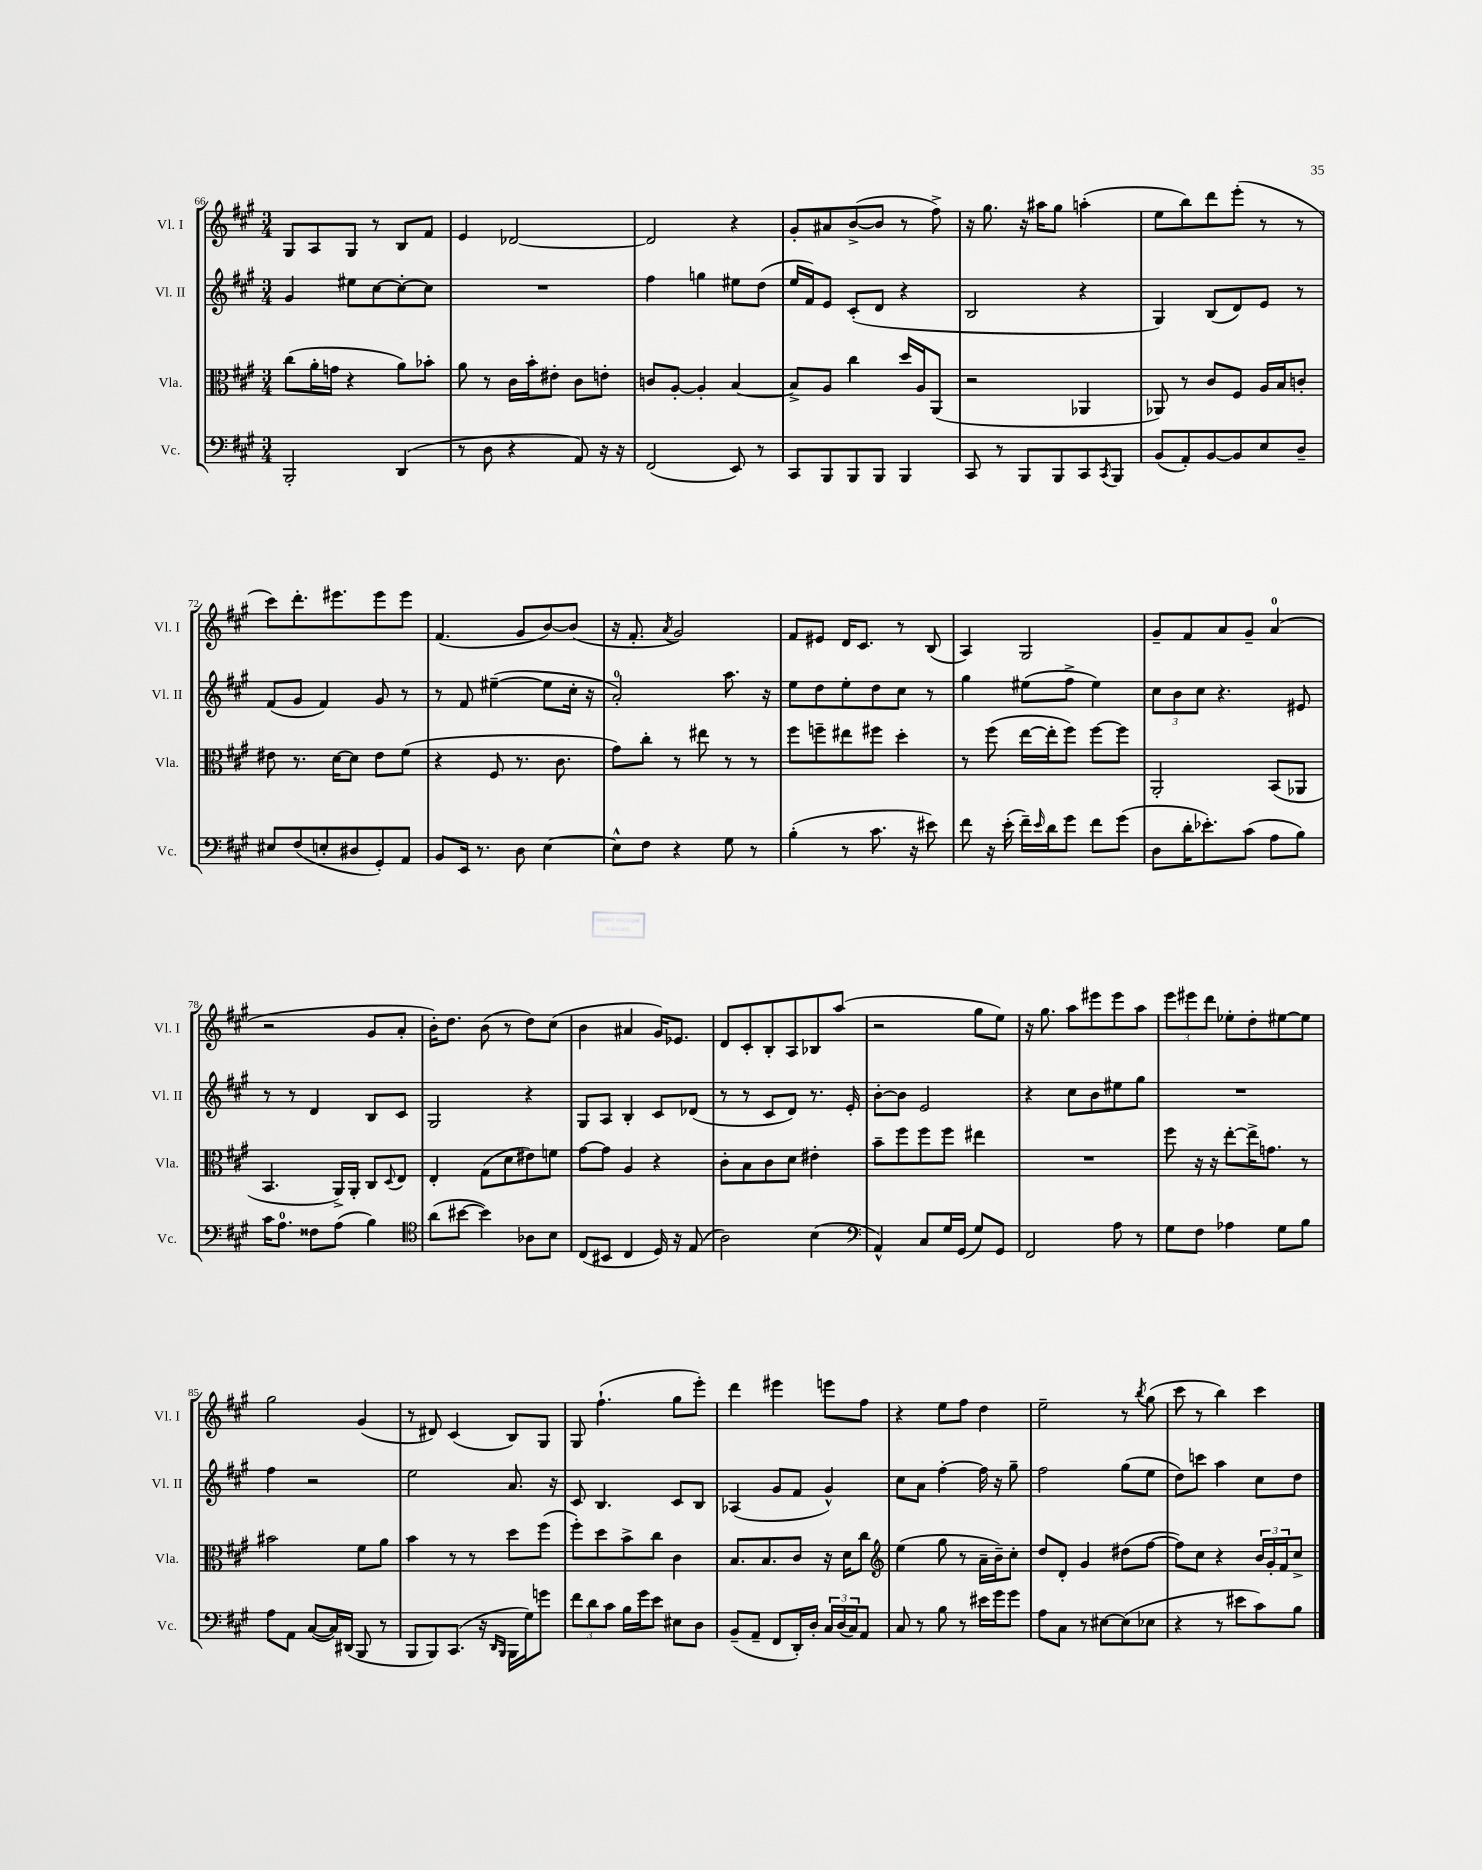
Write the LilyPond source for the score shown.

<<
\new StaffGroup <<
\new Staff = "s0" \with { instrumentName = "Vl. I" shortInstrumentName = "Vl. I" } {
    \clef treble \key a \major \numericTimeSignature \time 3/4
    gis8 a8 gis8 r8 b8 fis'8 |
    e'4 des'2~ |
    des'2 r4 |
    gis'8-. ais'8 b'8~->( b'8 r8 fis''8->) |
    r16 gis''8. r16 ais''16 gis''8 a''4-.( |
    e''8 b''8) d'''8 e'''8-.( r8 r8 |
    cis'''8) d'''8.-. eis'''8. eis'''8 eis'''8 |
    fis'4.( gis'8 b'8~) b'8( |
    r16 fis'8.-. \acciaccatura { a'8 } gis'2) |
    fis'8 eis'8 d'16 cis'8. r8 b8( |
    a4) gis2 |
    gis'8-- fis'8 a'8 gis'8-- a'4-0( |
    r2 gis'8 a'8-. |
    b'16-.) d''8. b'8( r8 d''8) cis''8( |
    b'4 ais'4 gis'16) ees'8. |
    d'8 cis'8-. b8-. a8 bes8 a''8( |
    r2 gis''8 e''8) |
    r16 gis''8. a''8 eis'''8 eis'''8 a''8 |
    \tuplet 3/2 { e'''8 eis'''8 d'''8 } ees''8-. d''8-. eis''8~ eis''8 |
    gis''2 gis'4( |
    r8 dis'8) cis'4( b8) gis8 |
    gis8 fis''4.-!( gis''8 e'''8-.) |
    d'''4 eis'''4 e'''8 fis''8 |
    r4 e''8 fis''8 d''4 |
    e''2-- r8 \acciaccatura { b''8 } gis''8( |
    cis'''8 r8 b''4) cis'''4 \bar "|." |
}
\new Staff = "s1" \with { instrumentName = "Vl. II" shortInstrumentName = "Vl. II" } {
    \clef treble \key a \major \numericTimeSignature \time 3/4
    gis'4 eis''8 cis''8~ cis''8~-. cis''8 |
    R2. |
    fis''4 g''4 eis''8 d''8( |
    e''16 fis'16) e'8 cis'8-.( d'8 r4 |
    b2 r4 |
    gis4) b8( d'8) e'8 r8 |
    fis'8( gis'8 fis'4) gis'8 r8 |
    r8 fis'8 eis''4~--( eis''8 cis''16-. r16 |
    a'2-0-.) a''8. r16 |
    e''8 d''8 e''8-. d''8 cis''8 r8 |
    gis''4 eis''8( fis''8-> eis''4) |
    \tuplet 3/2 { cis''8 b'8 cis''8 } r4. eis'8 |
    r8 r8 d'4 b8 cis'8 |
    gis2 r4 |
    gis8 a8 b4-. cis'8 des'8( |
    r8 r8 cis'8 d'8) r8. e'16-. |
    b'8~-. b'8 e'2 |
    r4 cis''8 b'8 eis''8 gis''8 |
    R2. |
    fis''4 r2 |
    e''2 a'8. r16 |
    cis'8 b4. cis'8 b8 |
    aes4( gis'8 fis'8 gis'4-^) |
    cis''8 a'8 fis''4~-. fis''16 r16 gis''8-- |
    fis''2 gis''8( e''8 |
    d''8) c'''8 a''4 cis''8 d''8 \bar "|." |
}
\new Staff = "s2" \with { instrumentName = "Vla." shortInstrumentName = "Vla." } {
    \clef alto \key a \major \numericTimeSignature \time 3/4
    cis''8( a'16-. g'16 r4 a'8) bes'8-. |
    a'8 r8 cis'16 b'16-. eis'8-. cis'8 e'8-. |
    c'8 a8~-. a4-. b4~ |
    b8-> a8 cis''4 d''16 a16 a,8( |
    r2 aes,4 |
    aes,8) r8 cis'8 fis8 a16 b16 c'8-. |
    eis'8 r8. d'16~ d'8 eis'8 fis'8( |
    r4 fis8 r8. cis'8. |
    gis'8) cis''8-. r8 eis''8 r8 r8 |
    fis''8 f''8-- eis''8 fis''8 d''4-. |
    r8 fis''8( e''16~ e''16-. fis''8) fis''8~ fis''8 |
    a,2-. b,8( aes,8 |
    b,4. a,16->) a,16-. cis8 \appoggiatura { d8 } e8 |
    e4-. gis8( d'8 eis'8) f'8 |
    gis'8~ gis'8 a4 r4 |
    cis'8-. b8 cis'8 d'8 eis'4-. |
    b'8-- fis''8 fis''8 fis''8 eis''4 |
    R2. |
    fis''8 r16 r16 e''8~-. e''16-> g'8. r8 |
    bis'2 fis'8 a'8 |
    b'4 r8 r8 d''8 fis''8( |
    fis''8-.) d''8 b'8-> cis''8 cis'4 |
    b8. b8. cis'8 r16 d'16 cis''8 |
    \clef treble e''4( gis''8 r8 a'16-- b'16--) cis''8-. |
    d''8 d'8-. gis'4 dis''8( fis''8~ |
    fis''8) cis''8 r4 \tuplet 3/2 { b'16 gis'16-. fis'16 } cis''8-> \bar "|." |
}
\new Staff = "s3" \with { instrumentName = "Vc." shortInstrumentName = "Vc." } {
    \clef bass \key a \major \numericTimeSignature \time 3/4
    b,,2-. d,4( |
    r8 d8 r4 a,8) r16 r16 |
    fis,2( e,8) r8 |
    cis,8 b,,8 b,,8 b,,8 b,,4 |
    cis,8 r8 b,,8 b,,8 cis,8 \acciaccatura { cis,8 } b,,8 |
    b,8( a,8-.) b,8~ b,8 e8 d8-- |
    eis8 fis8( e8-. dis8 gis,8-.) a,8 |
    b,8 e,16 r8. d8 e4~ |
    e8-^ fis8 r4 gis8 r8 |
    b4-.( r8 cis'8. r16 eis'8) |
    fis'8 r16 e'16-.( fis'16--) \grace { e'16 } d'16 gis'8 fis'8 gis'8( |
    d8 d'16-. ees'8.-.) cis'8( a8 b8) |
    cis'16 a8.-0 fisis8 a8( b4) |
    \clef tenor a'8( bis'8~ bis'4) aes8 b8 |
    cis8( bis,8 cis4 d16) r16 e8( |
    a2) b4( |
    \clef bass a,4-^) cis8 gis16 gis,16( gis8) gis,8 |
    fis,2 a8 r8 |
    gis8 fis8 aes4 gis8 b8 |
    a8 a,8 cis8~( cis16) dis,16( b,,8 r8 |
    b,,8 b,,8) cis,8.( r16 \grace { d,16 b,,16 } b,,16 gis16) g'8 |
    \tuplet 3/2 { fis'8 d'8 cis'8 } b16 gis'16 e'8 eis8 d8 |
    b,8--( a,8-- fis,8 d,16-.) d16-. \tuplet 3/2 { cis16 d16( cis16) } a,8 |
    cis8 r8 b8 r8 eis'16 gis'16 gis'8 |
    a8 cis8 r8 eis8~ eis8( ees8 |
    r4 r8 eis'8 cis'8) b8 \bar "|." |
}
>>
>>
\layout { \context { \Score currentBarNumber = #66 } }
